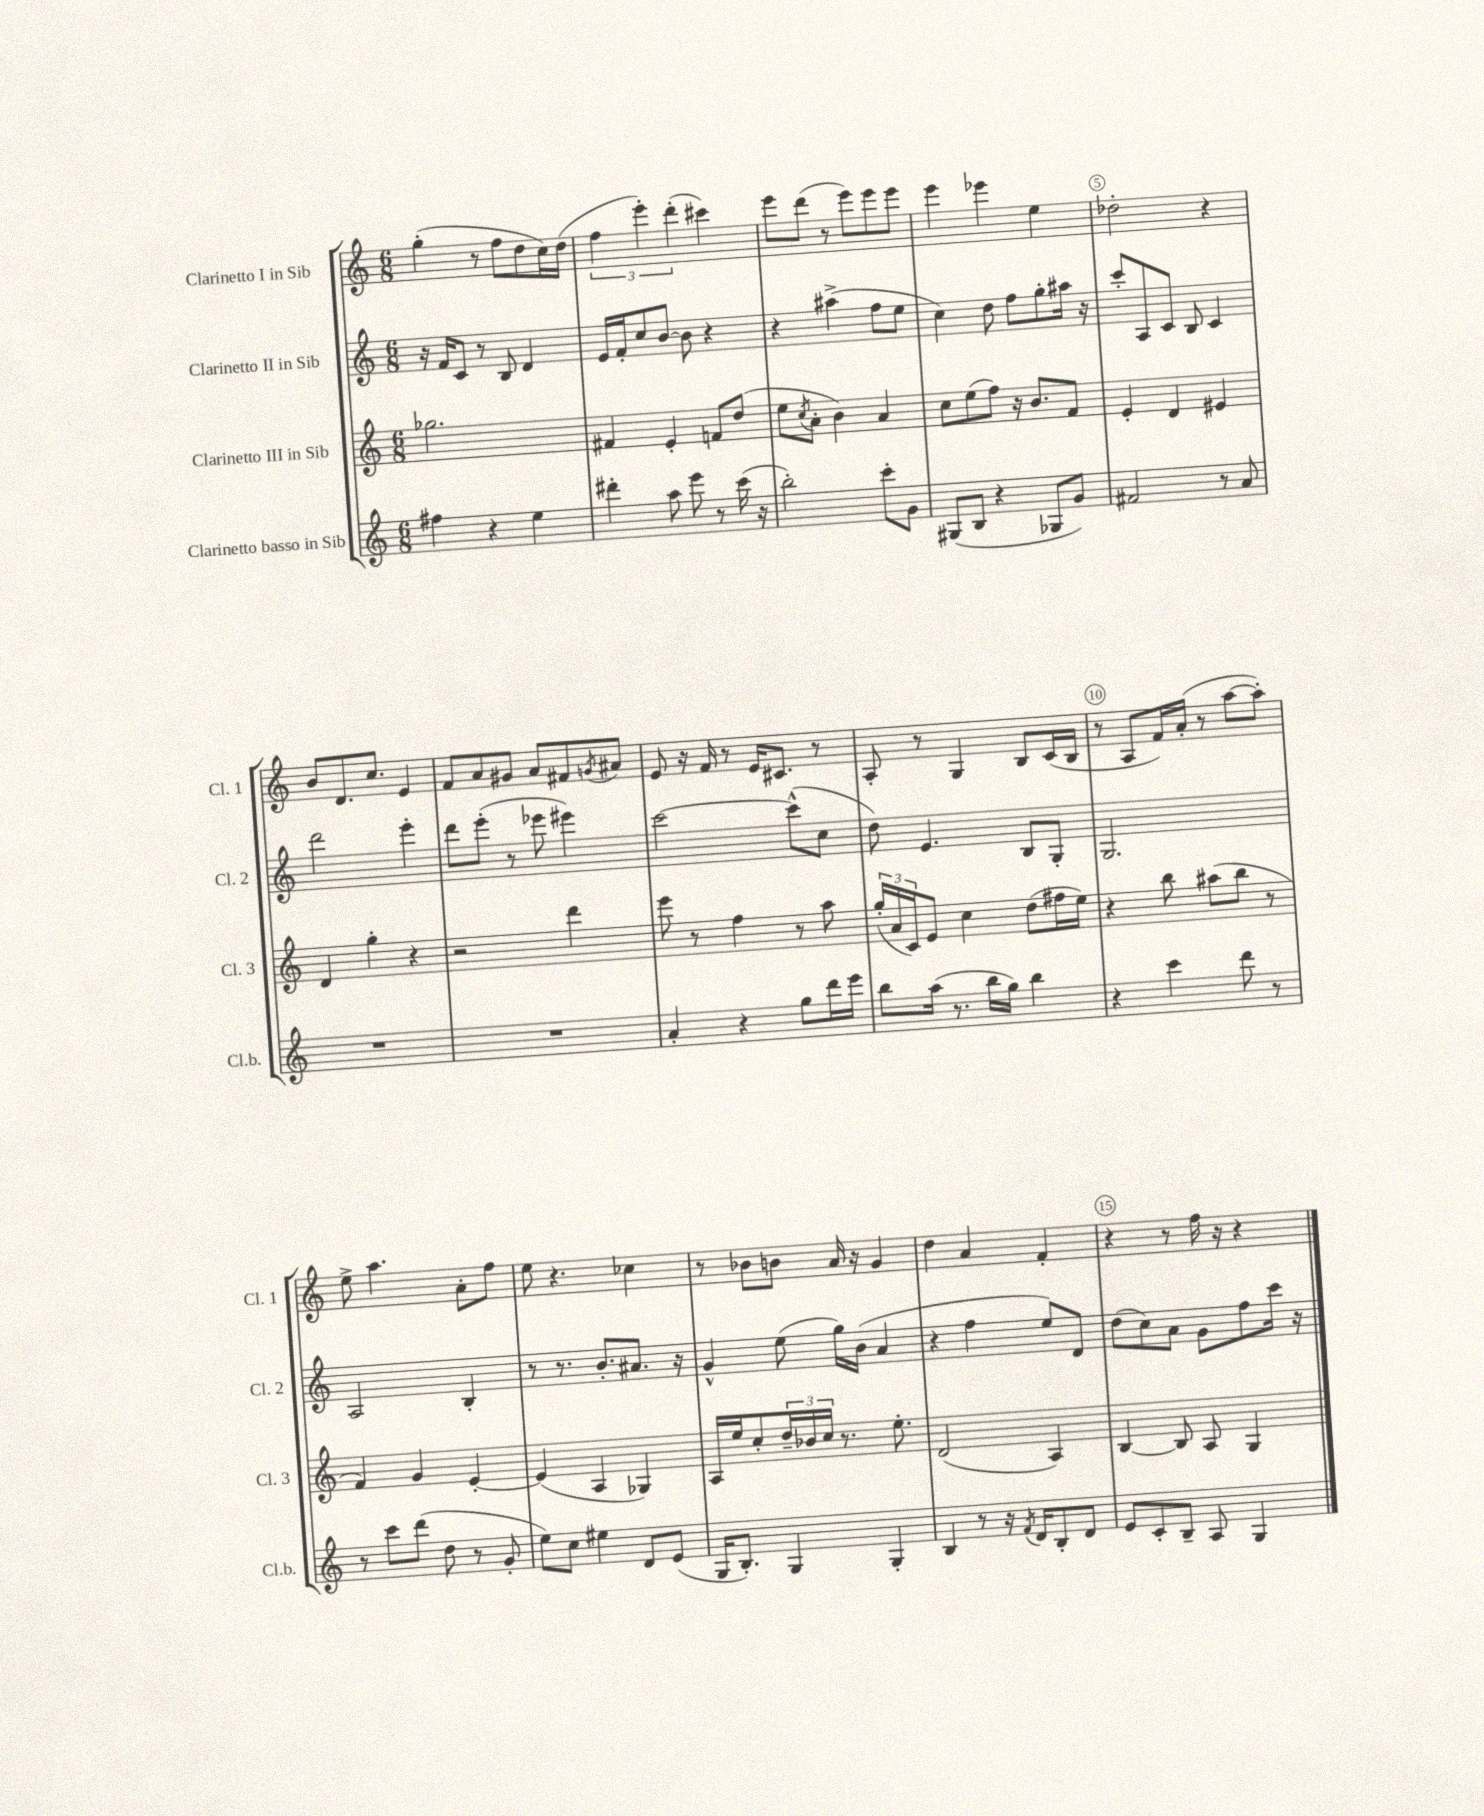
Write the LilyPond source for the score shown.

<<
\new StaffGroup <<
\new Staff = "s0" \with { instrumentName = "Clarinetto I in Sib" shortInstrumentName = "Cl. 1" } {
    \clef treble \key c \major \numericTimeSignature \time 6/8
    g''4-.( r8 f''8 d''8 c''16) d''16( |
    \tuplet 3/2 { f''4 e'''4-.) d'''4-.( } cis'''4) |
    e'''8 d'''8( r8 e'''8) e'''8 e'''8 |
    e'''4 ees'''4 e''4 |
    des''2-. r4 |
    b'8 d'8. c''8. e'4 |
    f'8 a'8 gis'8 a'8 fis'8 \acciaccatura { g'8 } ais'8 |
    e'8 r16 f'16 r8 e'16 cis'8. r8 |
    a8-. r8 g4 b8 c'16( b16 |
    r8 a8 f'16) a'16-.( r8 a''8~ a''8-.) |
    e''8-> a''4. a'8-. f''8 |
    e''8 r4. ces''4 |
    r8 bes'8 b'8 a'16 r16 g'4 |
    d''4 a'4 f'4-. |
    r4 r8 f''16 r16 r4 \bar "|." |
}
\new Staff = "s1" \with { instrumentName = "Clarinetto II in Sib" shortInstrumentName = "Cl. 2" } {
    \clef treble \key c \major \numericTimeSignature \time 6/8
    r16 f'16 c'8 r8 b8 d'4 |
    e'16 f'16-. c''8 b'8~ b'8 r4 |
    r4 ais''4->( f''8 e''8 |
    c''4) d''8 f''8 g''8-. ais''16 r16 |
    c'''8-. a8 c'8 b8 c'4 |
    d'''2 e'''4-. |
    d'''8 e'''8-.( r8 ees'''8 eis'''4) |
    c'''2~ c'''8-^( c''8 |
    d''8) e'4. b8 g8-. |
    g2. |
    a2 b4-. |
    r8 r8. b'8.-. ais'8. r16 |
    g'4-^ e''8( g''16) b'16( a'4 |
    r4 f''4 e''8) d'8 |
    d''8( c''8) a'8 g'8 f''8 c'''16 r16 \bar "|." |
}
\new Staff = "s2" \with { instrumentName = "Clarinetto III in Sib" shortInstrumentName = "Cl. 3" } {
    \clef treble \key c \major \numericTimeSignature \time 6/8
    ges''2. |
    fis'4 e'4-. f'8 d''8( |
    e''8 \acciaccatura { c''8 } a'8-. b'4) a'4 |
    c''8 e''8( f''8) r16 b'8. f'8 |
    e'4-. d'4 eis'4 |
    d'4 g''4-. r4 |
    r2 d'''4 |
    e'''8 r8 f''4 r8 a''8 |
    \tuplet 3/2 { g''16-.( a'16 c'16) } e'8 c''4 d''8( fis''16 e''16) |
    r4 b''8 ais''8( b''8 r8 |
    f'4) g'4 e'4~-. |
    e'4( a4 ges4) |
    a16 e''16 c''8-. \tuplet 3/2 { d''16-- bes'16 c''16 } r8. e''8.-. |
    d'2( a4) |
    b4~ b8 a8 g4 \bar "|." |
}
\new Staff = "s3" \with { instrumentName = "Clarinetto basso in Sib" shortInstrumentName = "Cl.b." } {
    \clef treble \key c \major \numericTimeSignature \time 6/8
    fis''4 r4 e''4 |
    dis'''4-. a''8 e'''8 r8 c'''16( r16 |
    b''2-.) c'''8-. g'8 |
    gis8( b8 r4 ges8 g'8) |
    fis'2 r8 a'8 |
    R2. |
    R2. |
    a'4-. r4 g''8 d'''16 e'''16 |
    b''8 a''16( r8. b''16 g''16) b''4 |
    r4 c'''4 d'''8 r8 |
    r8 c'''8 d'''8( d''8 r8 g'8-. |
    e''8) c''8 eis''4 d'8 e'8( |
    g16 b8.-.) g4 g4-. |
    b4 r8 r16 \acciaccatura { f'8 } d'16 b8-. d'8 |
    e'8 c'8-. b8-- a8 g4 \bar "|." |
}
>>
>>
\layout { \context { \Score \override BarNumber.break-visibility = ##(#f #t #t) barNumberVisibility = #(every-nth-bar-number-visible 5) \override BarNumber.stencil = #(make-stencil-circler 0.1 0.3 ly:text-interface::print) } }
